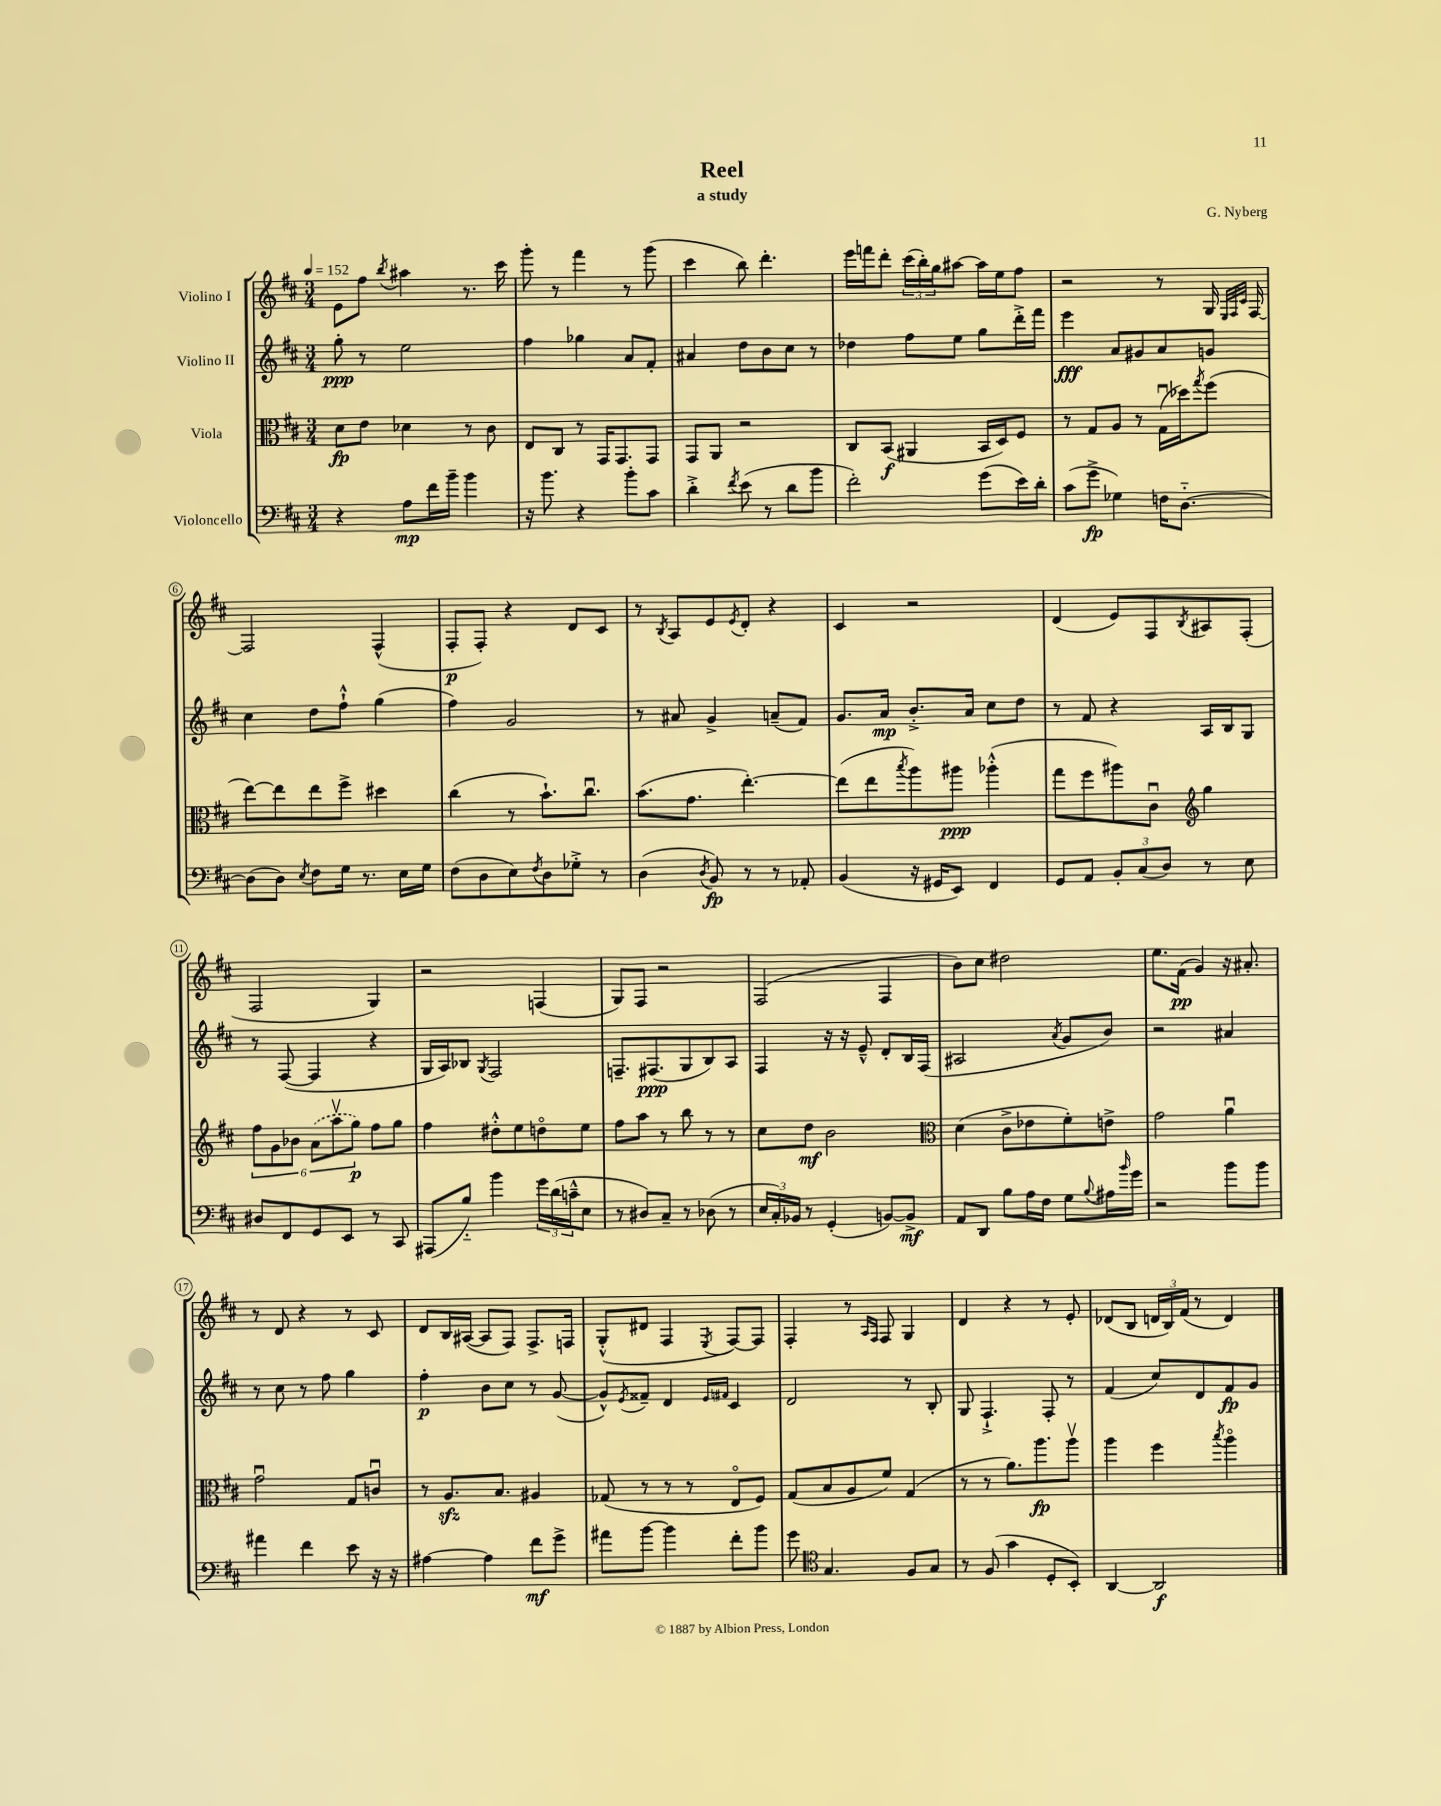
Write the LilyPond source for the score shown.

\header { title = "Reel" composer = "G. Nyberg" subtitle = "a study" }
<<
\new StaffGroup <<
\new Staff = "s0" \with { instrumentName = "Violino I" } {
    \clef treble \key d \major \numericTimeSignature \time 3/4 \tempo 4 = 152
    e'8 fis''8 \acciaccatura { b''8 } ais''4 r8. cis'''16 |
    g'''8-. r8 fis'''4 r8 g'''8( |
    cis'''4 b''8) d'''4.-. |
    e'''16 f'''16 d'''8-. \tuplet 3/2 { cis'''16( b''16-.) g''16 } ais''8~ ais''16 e''16 fis''8 |
    r2 r8 g16 \grace { e32 fis32 cis'32 } fis16~ |
    fis2 fis4-^( |
    fis8-.\p fis8-.) r4 d'8 cis'8 |
    r8 \acciaccatura { b8 } a8 e'8 \acciaccatura { e'8 } d'8-. r4 |
    cis'4 r2 |
    d'4( e'8) fis8 \acciaccatura { b8 } ais8 fis8-.( |
    fis2 g4) |
    r2 f4( |
    g8) fis8 r2 |
    fis2( fis4 |
    b'8) cis''8 dis''2 |
    e''8. fis'16\pp( g'4) r16 ais'8.-. |
    r8 d'8 r4 r8 cis'8 |
    d'8 b16 ais16~( ais8 fis8) fis8.-> f16 |
    g8-.-^( dis'8 fis4 \acciaccatura { e8 } fis8~) fis8 |
    fis4-. r8 \grace { a16 fis16 } fis8 g4 |
    d'4 r4 r8 e'8-. |
    des'8( b8 \tuplet 3/2 { d'16 b16) fis'16( } r8 d'4) \bar "|." |
}
\new Staff = "s1" \with { instrumentName = "Violino II" } {
    \clef treble \key d \major \numericTimeSignature \time 3/4
    g''8-.\ppp r8 e''2 |
    fis''4 ges''4 a'8 fis'8-. |
    ais'4 d''8 b'8 cis''8 r8 |
    des''4 fis''8 e''8 g''8 d'''16-.-> fis'''16 |
    e'''4\fff a'8 gis'8 a'8 g'8 |
    cis''4 d''8 fis''8-!-^ g''4( |
    fis''4) g'2 |
    r8 ais'8 g'4-> a'8--( fis'8) |
    g'8. a'16\mp b'8.-.-> a'16 cis''8 d''8 |
    r8 fis'8 r4 a16 b16 g8 |
    r8 fis8~( fis4 r4 |
    g16 a16) bes8 \acciaccatura { g8 } fis2 |
    f8.-- fis8.\ppp( g8 b8) a8 |
    fis4 r16 r16 e'8---^ d'8-. b16 fis16( |
    ais2 \acciaccatura { a'8 } g'8 b'8) |
    r2 ais'4 |
    r8 cis''8 r8 fis''8 g''4 |
    fis''4-.\p b'8 cis''8 r8 g'8~( |
    g'8-^) \acciaccatura { e'8 } fisis'8-- d'4 \grace { e'16 fis'16 } cis'4 |
    d'2 r8 b8-. |
    g8 fis4.-!-> fis8-. r8 |
    fis'4( cis''8) d'8 fis'8\fp g'8 \bar "|." |
}
\new Staff = "s2" \with { instrumentName = "Viola" } {
    \clef alto \key d \major \numericTimeSignature \time 3/4
    d'8\fp e'8 des'4 r8 cis'8 |
    e8 cis8 r8 g,16 g,8. g,8 |
    g,8 a,8 r2 |
    cis8 b,8\f( ais,4 b,16 d16) fis8 |
    r8 g8 a8 r8 g16\downbow( des''16) \acciaccatura { g''8 } fis''8( |
    e''8~) e''8 e''8 fis''8-> dis''4 |
    cis''4( r8 b'8.-!) cis''8.\downbow |
    b'8.( g'8. e''4.~-.) |
    e''8( e''8 \acciaccatura { b''8 } a''8) ais''8\ppp aes''4-.-^( |
    g''8 fis''8 ais''8) cis'8\downbow \clef treble g''4 |
    \tuplet 6/4 { fis''8 g'8 bes'8 \once \slurDashed a'8( a''8\upbow g''8\p) } fis''8 g''8 |
    fis''4 dis''8-.-^ e''8 d''8\flageolet e''8 |
    fis''8 a''8 r8 b''8 r8 r8 |
    cis''8 d''8\mf b'2 |
    \clef alto d'4( cis'8-> ees'8 fis'8-.) e'8-> |
    g'2 a'4\downbow |
    g'2\downbow g8 c'8\downbow |
    r8 a8.\sfz b8. ais4 |
    ges8( r8 r8 r8 e8\flageolet fis8) |
    g8( b8 a8 fis'8) g4( |
    r8 r8 a'8.) a''8.\fp a''8\upbow |
    a''4 fis''4 \acciaccatura { b''8 } a''4\flageolet \bar "|." |
}
\new Staff = "s3" \with { instrumentName = "Violoncello" } {
    \clef bass \key d \major \numericTimeSignature \time 3/4
    r4 a8\mp fis'16 b'16-- b'4 |
    r16 b'8. r4 b'8-. cis'8 |
    d'4-.-> \acciaccatura { fis'8 } e'8( r8 d'8 b'8 |
    fis'2-.) g'8( e'16) d'16-. |
    cis'8( g'8->\fp ges4) f16 d8.~-_ |
    d8( d8) \acciaccatura { e8 } fis8 g16 r8. e16 g16 |
    fis8( d8 e8) \acciaccatura { fis8 } d8 ges8-.-> r8 |
    d4( \acciaccatura { d8 } b,8\fp) r8 r8 aes,8-. |
    b,4( r16 gis,16 e,8) fis,4 |
    g,8 a,8 \tuplet 3/2 { b,8-. cis8( d8) } r8 e8 |
    dis8 fis,8 g,8 e,8 r8 cis,8 |
    ais,,8( b8-_) b'4 \tuplet 3/2 { g'16 d'16( c'16---^ } e8 |
    r8 dis8) cis8-- r8 des8( r8 |
    \tuplet 3/2 { e16 cis16-.) bes,16 } r8 g,4-.( b,8~) b,8->\mf |
    a,8 d,8 b8 a16 fis16 g8 \appoggiatura { b8 } ais16 \grace { b'16 } g'16 |
    r2 b'8 b'8 |
    ais'4 fis'4 e'8 r16 r16 |
    ais4~ ais4 fis'8\mf g'8-> |
    ais'8 b'8~ b'4 fis'8-. b'8 |
    g'8 \clef tenor g4. fis8 g8 |
    r8 fis8( g'4 d8-. b,8-.) |
    a,4~ a,2\f \bar "|." |
}
>>
>>
\layout { \context { \Score \override BarNumber.stencil = #(make-stencil-circler 0.1 0.3 ly:text-interface::print) } }
